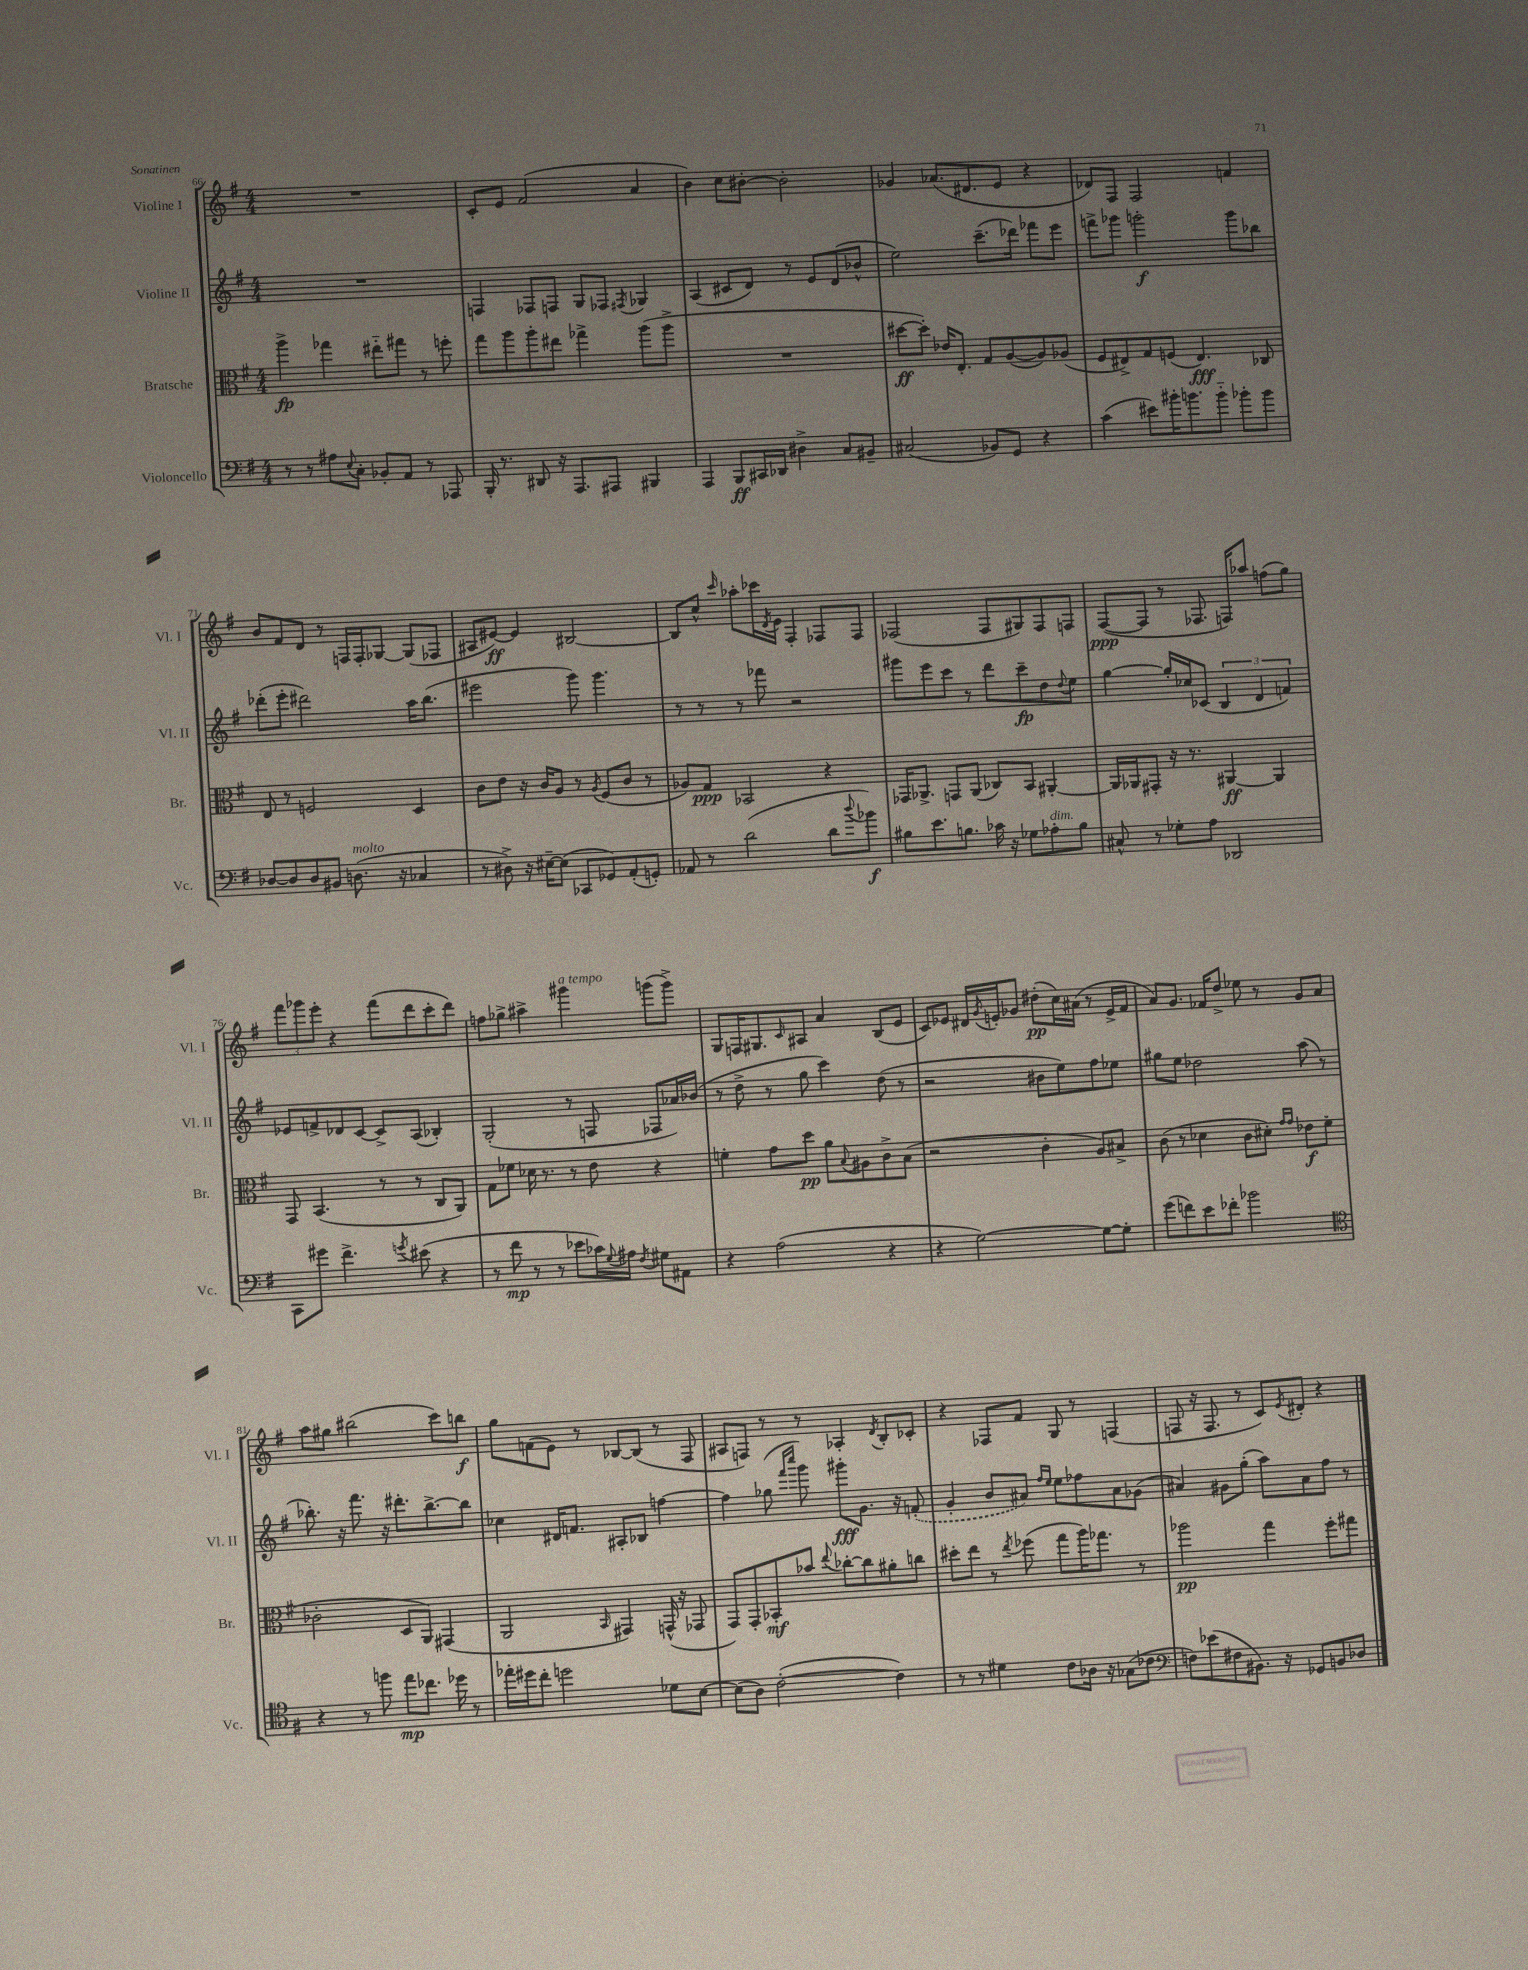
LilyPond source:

<<
\new StaffGroup <<
\new Staff = "s0" \with { instrumentName = "Violine I" shortInstrumentName = "Vl. I" } {
    \clef treble \key g \major \numericTimeSignature \time 4/4
    R1 |
    c'8-. e'8 fis'2( a'4 |
    b'4) c''8 bis'8~-. bis'2-. |
    ges'4 aes'8.( dis'8. e'8 r4 |
    des'8) fis8 fis2 f'4 |
    b'8 fis'8 d'8 r8 f16 f16-. ges8~ ges8( fes8 |
    ais8 eis'8~\ff) eis'4 bis2~ |
    bis8 c''8-^ \grace { c'''16 } aes''8-. ces'''16 \acciaccatura { d'8 } e'16 fis4-. fes8 fes8 |
    fes2( fes8 gis8) fes8 f8 |
    fis8~\ppp( fis8 r8 fes8. f16) aes''8 f''8( g''8) |
    \tuplet 3/2 { fis'''8 ges'''8 e'''8-. } r4 fis'''8( d'''8 c'''8-. d'''8) |
    f''8 ges''8-> ais''4-> gis'''4^\markup { \italic "a tempo" } g'''8( g'''8->) |
    g8 f16 gis8. \grace { c'16 } ais8 a'4 b8( e'8 |
    c'8) ees'8 dis'16 \acciaccatura { g'8 } e'16-. ges'8 dis''8-.\pp( c''16) ais'16( r8 e'16-> fis'16 |
    a'8) g'8. fes'16 d''8-> ees''8 r8 g'8 a'8 |
    a''8 gis''8 bis''2( c'''8) b''8\f |
    g''8 f'8( e'8) r8 bes8~ bes8( r8 fis8 |
    ais8 f8) r8 r8 aes4-. \acciaccatura { d'8 } b8-. ces'8-. |
    r4 fes8 fis'8 g8 r8 f4( |
    f8 r16 f8. r8 c'8) \acciaccatura { e'8 } dis'8-. r4 \bar "|." |
}
\new Staff = "s1" \with { instrumentName = "Violine II" shortInstrumentName = "Vl. II" } {
    \clef treble \key g \major \numericTimeSignature \time 4/4
    R1 |
    f4 fes8 f8 g8 fes8 \acciaccatura { fis8 } ges4 |
    a4( cis'8 d'8) r8 e'8 d'8( bes'8-^ |
    e''2) c'''8.--( des'''16) fes'''8 e'''8 |
    f'''8-> ges'''8 g'''2-.\f g'''8 bes''8 |
    des'''8-.( e'''8-. dis'''2) a''16 b''8.( |
    eis'''2 g'''8) g'''4. |
    r8 r8 r8 fes'''8 r2 |
    gis'''8 e'''8 c'''8 r8 d'''8 c'''8--\fp d''8 \appoggiatura { d''8 } e''8 |
    g''4~ g''16-. ces''16 ces'8( \tuplet 3/2 { b4 d'4 f'4) } |
    ees'8 f'8-> des'8 c'8~ c'8-> a8( bes4-.) |
    g2-.( r8 f8 fes8 aes'16) bes'16( |
    r8 d''8-> r8 g''8 c'''4) d''8( r8 |
    r2 bis'8 e''8) fis''8 ees''8 |
    gis''8 e''8 des''2 a''8( r8 |
    bes''8.-.) r16 fis'''8. r16 dis'''8.-. bes''8.~-> bes''8 |
    ces''4 dis'16 f'8. ais8-. bes8 f''4~ |
    f''4 ges''8( \grace { fis'''16 c''''16 } g'''8) gis'''8-.\fff g'8. r16 \once \slurDashed f'8-.( |
    g'4-. b'8 ais'8) \grace { fis''16 e''16 } e''8 fes''8 ais'8 ges'8( |
    ais'4) gis'8 g''8-.( a''8) ais'8 fis''8 r8 \bar "|." |
}
\new Staff = "s2" \with { instrumentName = "Bratsche" shortInstrumentName = "Br." } {
    \clef alto \key g \major \numericTimeSignature \time 4/4
    a''4->\fp ges''4 eis''8-_ gis''8 r8 f''8-. |
    g''8 a''8 a''8-. eis''8 ges''4-> a''8( a''8-> |
    R1 |
    dis''8~\ff dis''8-.) ees'16 e8.-. g8 a8~( a8) aes8( |
    fis8 eis8->) g8 f8( eis4.\fff) ces8 |
    e8 r8 f2 d4 |
    c'8 e'8 r16 c'16 a8 r8 \acciaccatura { a8 } fis8( c'8 r8 |
    aes8) g8\ppp bes,2 r4 |
    ges,16 aes,8.-> g,8 aes,8( ces8) b,8 ais,4~-. |
    ais,16 aes,16 gis,8-. r16 r8. ais,4~\ff ais,4 |
    g,8 b,4.( r8 r8 c8 a,8) |
    g8 fes'8 des'16 r8. r8 e'8 r4 |
    f'4-. g'8 d''8\pp a'8 \appoggiatura { b8 } ais8 c'8-> b8( |
    r2 c'4-. a8) bis8-> |
    c'8( r8 des'4 c'8 dis'8-.) \grace { g'16 g'16 } ees'8\f fis'8( |
    ces'2-. d8 a,8) gis,4( |
    a,2 \grace { b,16 } gis,4) g,16-^( r16 ges,8 |
    g,8) g,8-. bes,8-.\mf bes'8 \appoggiatura { e''8 } ces''8~-. ces''8 ais'8-. c''8 |
    dis''8-. e''8 r8 \acciaccatura { e''8 } fes''8( g''8 a''16) ges''8. r8 |
    aes''2\pp g''4 fis''8-. gis''8 \bar "|." |
}
\new Staff = "s3" \with { instrumentName = "Violoncello" shortInstrumentName = "Vc." } {
    \clef bass \key g \major \numericTimeSignature \time 4/4
    r8 r8 ais8 \appoggiatura { e8 } c8-. bes,8-. a,8 r8 aes,,8 |
    b,,16-. r8. dis,8 r16 a,,8. ais,,8 bis,,4 |
    a,,4 b,,8\ff cis,16 des,16 dis4-> c8 bis,8-- |
    cis2( bes,8) g,8 r4 |
    c'4( eis'8) bis'16-. b'8. b'8-_ bes'8-. bes'8 |
    des8~ des8 des8 bis,8 d8.^\markup { \italic "molto" }( r16 ces4 |
    r8 dis8->) r16 eis16~-- eis8( ces,8 ges,8) a,8-.( g,8-.) |
    aes,8 r8 d'2( d'8 \appoggiatura { d''8 } bes'8\f) |
    bis8 e'8. b8. ces'16 r16 ges8 aes8-.^\markup { \italic "dim." } b8 |
    cis8-^ r8 ges8-. a8 des,2 |
    c,8 gis'8 fis'4.-> \acciaccatura { g'8 } eis'8( r4 |
    r8 fis'8\mp r8 r8 ees'8 ces'16) \appoggiatura { g8 } ais16 \acciaccatura { fis8 } gis8 ais,8 |
    r4 a2( r4 |
    r4 g2~) g8~ g8-. |
    g'8( f'8) e'8 fes'8-. bes'2 |
    \clef tenor r4 r8 f''8 e''8\mp ces''8. des''16 r8 |
    ees''16-. dis''16 c''8-. d''2 des'8 b8~ |
    b8( a8) c'2~-.( c'4) |
    r8 r8 dis'4 c'8 aes16 r16 ges8( ces'8 |
    \clef bass f8) ees'8( fis8 bis,8.) r16 ges,8 b,8 des8 \bar "|." |
}
>>
>>
\layout { \context { \Score currentBarNumber = #66 } }
